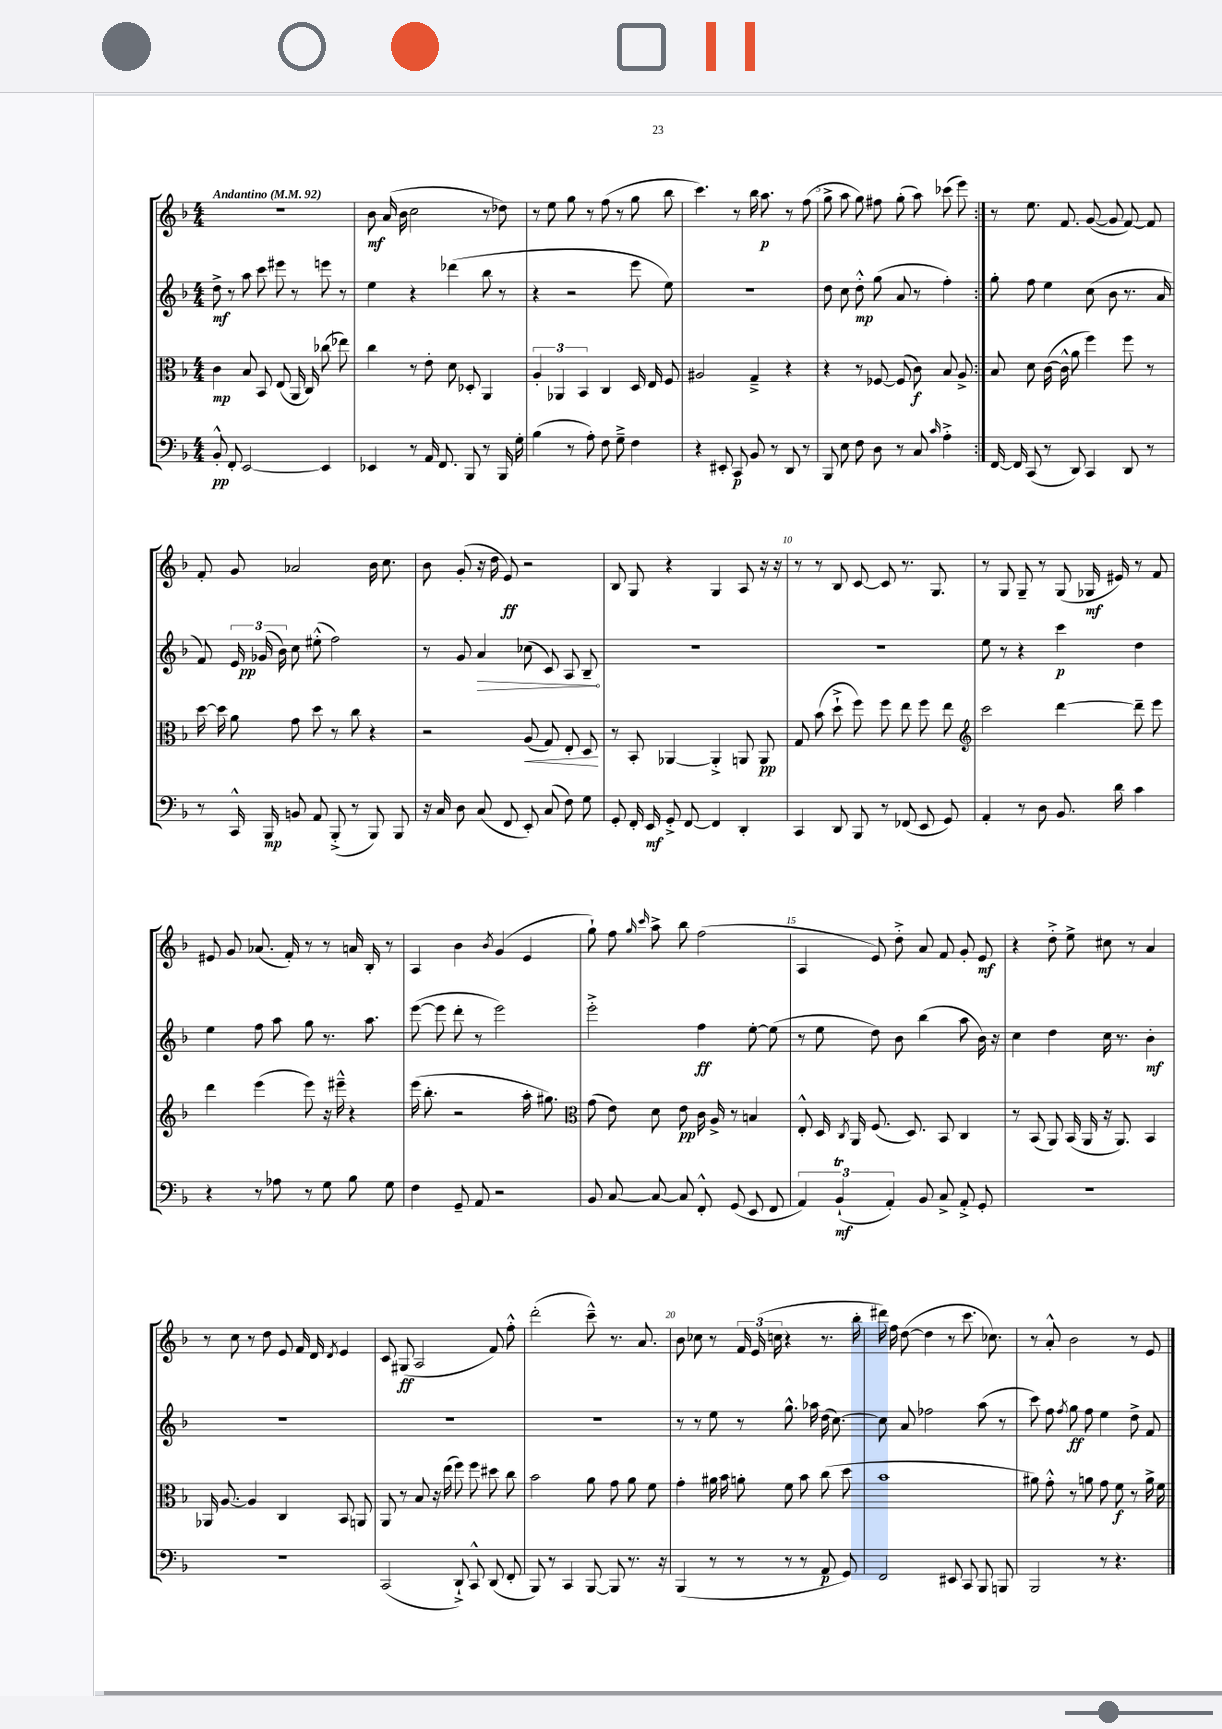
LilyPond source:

<<
\new StaffGroup <<
\new Staff = "s0" {
    \clef treble \key f \major \numericTimeSignature \time 4/4 \tempo "Andantino" 4 = 92
    \autoBeamOff \repeat volta 2 { R1 |
    bes'8\mf a'16( bes'16 c''2 r8 des''8) |
    r8 e''8 g''8 r8 f''8( r8 g''8 bes''8 |
    c'''4.) r8 bes''16 a''8.\p r8 f''8( |
    g''8-> a''8 g''8) fis''8 g''8-.( a''8) ces'''8( e'''8) | }
    r8 e''8. f'8. g'8~( g'8 f'8~) f'8 |
    f'8-. g'8 aes'2 bes'16 c''8. |
    bes'8 g'8-.( r16 d''16 e'8\ff) r2 |
    bes8 g8 r4 g4 a8 r16 r16 |
    r8 r8 bes8 c'8~ c'8 r8. g8. |
    r8 g8 g8-- r8 g8( ges16\mf eis'16) r8 f'8 |
    eis'8 g'8 aes'8.( f'16-.) r8 r8 a'16 bes16-. r8 |
    a4 bes'4 \acciaccatura { bes'8 } g'4( e'4 |
    g''8-!) f''8 \grace { g''16 c'''16 } a''8-> bes''8 f''2( |
    a4 e'8) d''8-.-> a'8 f'8 g'8-. e'8\mf |
    r4 d''8-.-> e''8-> cis''8 r8 a'4 |
    r8 c''8 r8 d''8 e'8 f'16 d'16 \acciaccatura { d'8 } e'4 |
    c'8 gis8\ff( a2 f'8) f''8-.-^ |
    d'''2-.( c'''8---^) r8. a'8. |
    bes'8 ces''8 r8 \tuplet 3/2 { f'16 e'16( c''16 } r4 r8. bes''16-. |
    dis'''16) f''16 d''8~( d''4 r8 c'''8. ces''8.) |
    r8 a'8-.-^ bes'2 r8 e'8 \bar "|." |
}
\new Staff = "s1" {
    \clef treble \key f \major \numericTimeSignature \time 4/4
    \autoBeamOff \repeat volta 2 { d''8->\mf r8 a''8 c'''8 eis'''8 r8 e'''8 r8 |
    e''4 r4 des'''4( bes''8 r8 |
    r4 r2 e'''8 e''8) |
    R1 |
    d''8 c''8 d''8-.-^\mp g''8( a'8 r8 f''4-.) | }
    g''8-. f''8 e''4 c''8( bes'8 r8. a'16 |
    f'8) \tuplet 3/2 { e'16 ges'16\pp( bes'16) } c''8 eis''8-.-^( f''2) |
    r8 g'8 \once \override Hairpin.circled-tip = ##t a'4\> ces''8( c'8) a8 bes8--\! |
    R1 |
    R1 |
    e''8 r8 r4 c'''4\p d''4 |
    e''4 f''8 a''8 g''8 r8. a''8. |
    e'''8~( e'''8 d'''8-. r8 e'''2) |
    e'''2-.-> f''4\ff e''8~-. e''8( |
    r8 e''8 d''8) bes'8 bes''4( a''8 bes'16) r16 |
    c''4 d''4 c''16 r8. bes'4-.\mf |
    R1 |
    R1 |
    R1 |
    r8 r8 e''8 r8 g''8.-^ aes''16 d''16( c''8.~) |
    c''8 a'8 fes''2 a''8( r8 |
    c'''8) f''8 \acciaccatura { f''8 } g''8\ff f''8 e''4 d''8-> f'8 \bar "|." |
}
\new Staff = "s2" {
    \clef alto \key f \major \numericTimeSignature \time 4/4
    \autoBeamOff \repeat volta 2 { c'4\mp bes8 bes,8 e8( a,16 c16) ces''8( ees''8) |
    c''4 r8 e'8-. d'8 des8-. a,4 |
    \tuplet 3/2 { a4-. aes,4 bes,4 } c4 d16 e16 f8 |
    ais2 g4---> r4 |
    r4 r8 fes8~ fes8( c'8\f) bes8 a8-> | }
    bes8 d'8 c'16~( c'16-^ a'8 f''4) f''8 r8 |
    d''16~ d''16 a'8 g'8 d''8 r8 c''8 r4 |
    r2 a8\<( g8) e8-. d8\! |
    r8 bes,8-. aes,4~ aes,4-.-> a,8 a,8\pp |
    g8 bes'8( d''8-!-> f''8) f''8 e''8 f''8 e''8 |
    \clef treble c'''2 d'''4~ d'''8-- e'''8 |
    d'''4 e'''4( e'''8) r16 eis'''16---^ r4 |
    e'''16( bes''8.-. r2 a''16-. gis''8.) |
    \clef alto g'8( e'8) d'8 e'8\pp c'16 a16-> r8 b4 |
    e8-.-^ d16 \acciaccatura { c8 } a,16 f8.( d8.) bes,8 c4 |
    r8 bes,8( a,8) bes,16( a,16 r16 a,8.) bes,4 |
    aes,16 a8.~ a4 c4 bes,8 a,8 |
    a,8 r8 bes8 r16 e''16( f''8) f''8 dis''8 c''8 |
    bes'2 a'8 g'8 a'8 f'8 |
    g'4-. ais'16 bes'16 a'8-. f'8 bes'8 c''8( d''8 |
    bes'1 |
    ais'8) g'8-.-^ r8 a'8 g'8 f'8\f r8 a'16-> f'16 \bar "|." |
}
\new Staff = "s3" {
    \clef bass \key f \major \numericTimeSignature \time 4/4
    \autoBeamOff \repeat volta 2 { bes,8-.-^\pp f,8-. e,2~ e,4 |
    ees,4 r8 a,16 f,8. bes,,8 r8 bes,,16 g16-. |
    bes4( r8 a8-.) f8 g8---> f4 |
    r4 eis,8-. c,8\p bes,8 r8 d,8 r8 |
    bes,,8 e8 f8 d8 r8 c8 \grace { c'16 } a4-.-> | }
    f,16~ f,16 c,8( r8 d,8) c,4 d,8 r8 |
    r8 c,16-^ bes,,16\mp b,8 a,8 bes,,8-.->( r8 bes,,8) bes,,8 |
    r16 c16 d8 c8( f,8 e,8-.) c8( f8) g8 |
    g,8-. f,16-. e,16\mf g,8-.-> f,8~ f,4 d,4-. |
    c,4 d,8 bes,,8 r8 fes,8( e,8 g,8) |
    a,4-. r8 d8 bes,8. d'16 c'4 |
    r4 r8 aes8 r8 g8 bes8 g8 |
    f4 g,8-- a,8 r2 |
    bes,8 c8~ c8~ c8 f,8-.-^ g,8( e,8 f,8 |
    \tuplet 3/2 { a,4) bes,4-!\trill\mf( a,4-.) } bes,8 c8-> a,8-.-> g,8-. |
    R1 |
    R1 |
    c,2( d,8-!->) c,8-^ d,8( f,8-. |
    bes,,8) r8 c,4 bes,,8~ bes,,8 r8. r16 |
    bes,,4( r8 r8 r8 r8 a,8\p g,8) |
    f,2 eis,8 c,8 bes,,8 b,,8 |
    bes,,2 r8 r4. \bar "|." |
}
>>
>>
\layout { \context { \Score \override BarNumber.break-visibility = ##(#f #t #t) barNumberVisibility = #(every-nth-bar-number-visible 5) } }
